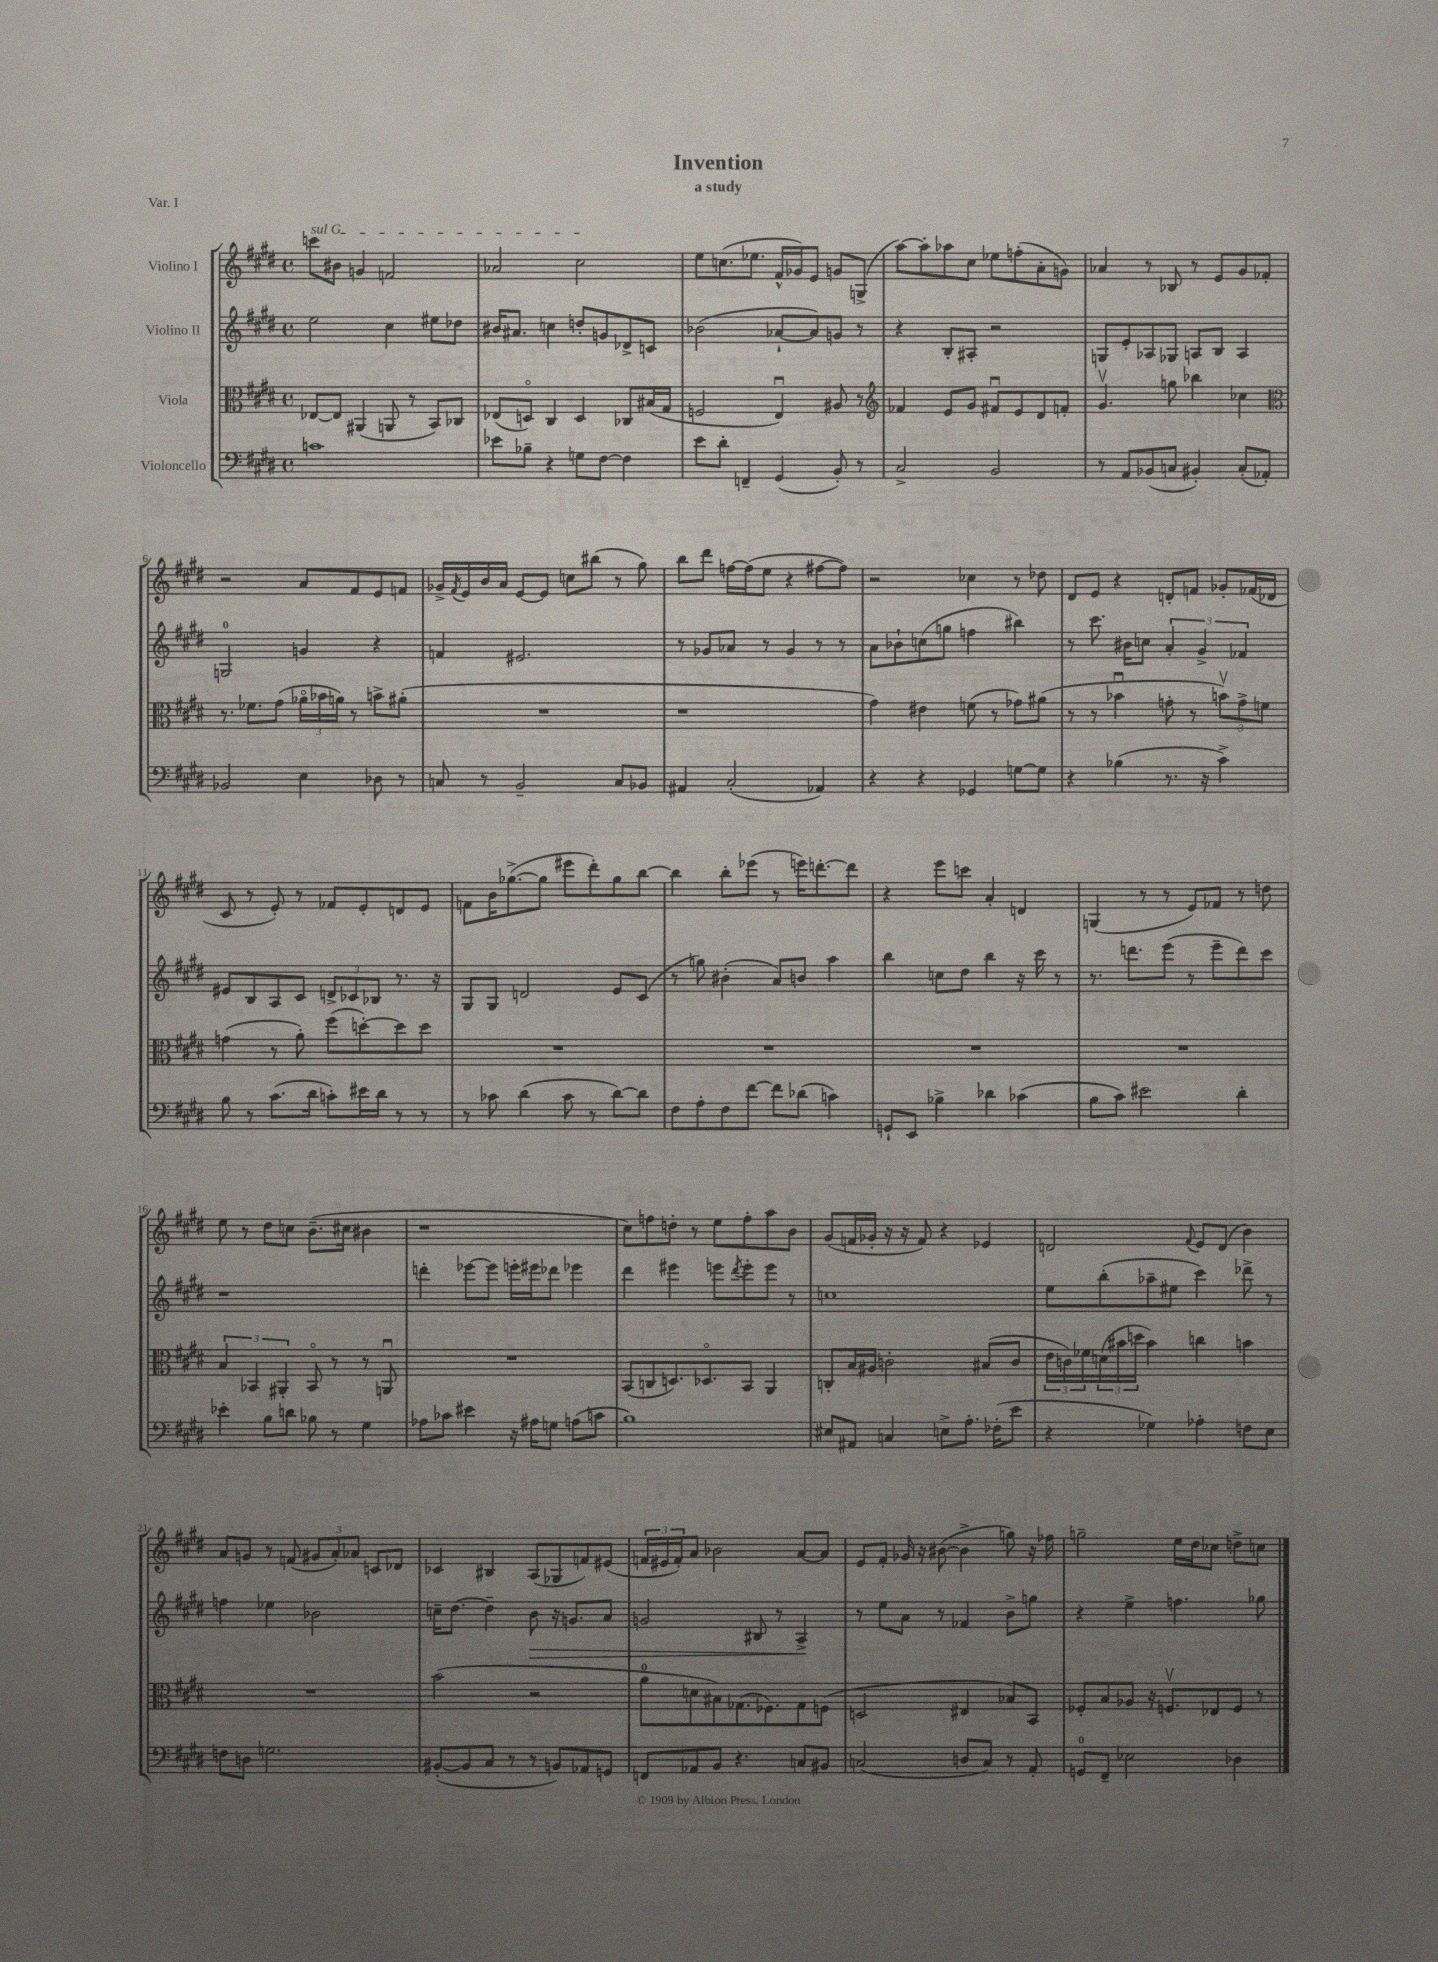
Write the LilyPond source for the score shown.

\header { title = "Invention" subtitle = "a study" piece = "Var. I" }
<<
\new StaffGroup <<
\new Staff = "s0" \with { instrumentName = "Violino I" } {
    \clef treble \key e \major \defaultTimeSignature \time 4/4
    \once \override TextSpanner.bound-details.left.text = \markup { \italic "sul G" } c'''8\startTextSpan bis'8 g'4 f'2 |
    aes'2 cis''2\stopTextSpan |
    e''8 c''8.( ees''8. fis'16-^ ges'16) e'8 g'8 g8->( |
    a''8~) a''8-. aes''8 cis''8 ees''8 f''8-.( a'8-. g'8) |
    aes'4 r8 bes8 r8 e'8 gis'8 fes'8-. |
    r2 a'8 fis'8 e'8 f'8 |
    ges'16-> \acciaccatura { fis'8 } e'16 b'16 a'16 e'8~ e'8 c''8 bis''8( r8 gis''8) |
    b''8 dis'''8 f''16~ f''16( e''8 r4 fis''8~ fis''8) |
    r2 ces''4 r8 des''8 |
    dis'8 e'8 r4 d'8-. f'8 ges'8-. fes'16( des'16 |
    cis'8 r8 e'8-.) r8 fes'8 e'8-. d'8 e'8 |
    f'8 b'16 ges''8.~->( ges''8 eis'''8 dis'''8-.) ges''8 b''8~ |
    b''4 b''8-. ees'''8( r8 e'''16) d'''8.~-. d'''8 |
    r4 e'''8 c'''8 a'4-. d'4 |
    g4( r8 r8 e'8) fes'8 r8 d''8 |
    e''8 r8 dis''8 c''8 b'8.--( cis''16 bis'4 |
    r1 |
    cis''8) f''8 d''8-. r8 e''8 f''8-. a''8 b'8 |
    gis'8( f'16 ges'16-. r16 r16 f'8) r4 ees'4 |
    d'2 \appoggiatura { fis'8 } e'8 d'8( b'4) |
    a'8 g'8 r8 f'8( \tuplet 3/2 { gis'8 a'8-.) aes'8 } c'8 des'8 |
    ces'4 bis4 a8( ges8 f'8) eis'8( |
    \tuplet 3/2 { f'16 eis'16 f'16-.) } a'8 bes'2 a'8~ a'8 |
    e'8 fis'8-. ges'16 r16 bis'8~( bis'4-> g''8) r16 fes''16 |
    g''2-- e''16 dis''16 ces''8 d''8-> c''8 \bar "|." |
}
\new Staff = "s1" \with { instrumentName = "Violino II" } {
    \clef treble \key e \major \defaultTimeSignature \time 4/4
    e''2 cis''4 eis''8 des''8 |
    bis'16 ais'8. c''4 d''8-. g'8 des'8-> c'8 |
    bes'2( aes'8~-! aes'8) g'8 r8 |
    r4 b8-. ais8-. r2 |
    g8 e'8-. aes8 ges8 a8 b8 a4 |
    g2-0 g'4 r4 |
    f'4 eis'2. |
    r8 ges'8 aes'8 r8 ges'4 r8 r8 |
    a'8 bes'8-! c''8( g''8 f''4 bis''4) |
    r8 cis'''8. bis'16 c''8 \tuplet 3/2 { a'4-. gis'4-> fes'4 } |
    eis'8 b8 a8 cis'8 \tuplet 3/2 { d'8-> ces'8 bes8 } r8. r16 |
    gis8 gis8 d'2 e'8 cis'8( |
    r8 g''8) bis'4-.( a'8) b'8 a''4 |
    b''4 c''8 dis''8 b''4 r16 cis'''16 r8 |
    r8. d'''8. e'''8( r8 e'''8-- d'''8) cis'''8 |
    r1 |
    d'''4-. ees'''8~ ees'''8 e'''16-. eis'''16 des'''8 ees'''4 |
    dis'''4 eis'''4 e'''8 \acciaccatura { dis'''8 } e'''8-. e'''8 r8 |
    c''1 |
    e''8 b''8-.( aes''8-- eis''8 cis'''4) des'''8-> r8 |
    f''4 ees''4 bes'2 |
    c''16-- dis''8.~ dis''4-- b'8\> r16 g'8. a'8 |
    g'2 bis8 r8 a4->\! |
    r8 e''8 a'8 r8 fes'4 b'8-> g''8 |
    r4 e''4-> f''4. ges''8 \bar "|." |
}
\new Staff = "s2" \with { instrumentName = "Viola" } {
    \clef alto \key e \major \defaultTimeSignature \time 4/4
    ees8~ ees8 ais,4( a,8 r8 b,8) ces8 |
    ees8( d8\flageolet) cis4 d4 ces8 bis16( gis16 |
    f2 e4\downbow) ais8 r8 |
    \clef treble fes'4 e'8 gis'8 fis'8\downbow e'8 dis'8 f'8-. |
    gis'4.\upbow g''8 bes''4 ces''4 |
    \clef alto r8. fes'8. gis'8( \tuplet 3/2 { aes'16\flageolet bes'16 a'16) } r8 b'8-> ais'8-.( |
    R1 |
    r1 |
    gis'4) eis'4 f'8( r8 ges'8) ais'8( |
    r8 r8 bes'4\downbow g'8-. r8 \tuplet 3/2 { b'8\upbow) g'8-> f'8 } |
    g'4( r8 a'8-.) fis''8( d''8~-.) d''8 d''8 |
    R1 |
    R1 |
    R1 |
    R1 |
    \tuplet 3/2 { b4 bes,4 ais,4-. } bes,8\flageolet r8 r8 a,8\downbow |
    R1 |
    b,8( c8 d8.) des8.\flageolet b,8 a,4 |
    c8-. b16 ais16 c'2-. bis8( c'8 |
    \tuplet 3/2 { e'16 c'16) fes'16 } \tuplet 3/2 { d'16( bis'16 d''16 } bis'4) c''4 b'4 |
    R1 |
    b'2( r2 |
    a'8-0 d'8 bis8) ges8.( fes8.) ges8 f8( |
    d2 eis4 bes8) b,8 |
    fes8-. b8 aes8 r16 f8.\upbow ees8 f8 r8 \bar "|." |
}
\new Staff = "s3" \with { instrumentName = "Violoncello" } {
    \clef bass \key e \major \defaultTimeSignature \time 4/4
    c'1 |
    ees'8 bes8-- r4 g8 fis8~ fis4 |
    e'8 dis'8-. f,4-- gis,4( b,8-.) r8 |
    cis2-> b,2 |
    r8 a,8 bes,8( c8 bis,4-.) c8-.( aes,8-.) |
    bes,2 e4 des8 r8 |
    c8 r8 b,2-- c8 bes,8 |
    ais,4 cis2-.( aes,4) |
    r4 r4 ges,4 g8~ g8 |
    r4 bes4( r8. r16 cis'4->) |
    b8 r8 cis'8.( dis'16 c'8-.) eis'16 dis'16 r8 r8 |
    r8 ces'8 dis'4( ces'8 r8 dis'8~) dis'8 |
    fis8 a8-. fis8 fis'8~ fis'8 des'8( c'4) |
    g,8-! e,8 bes4-> des'4 ces'4( |
    b8 cis'8) eis'2 dis'4-. |
    ees'4-. b8 d'8 bes8 r8 gis4 |
    aes8 ces'8 eis'4 r16 ais16 g8 a8( c'8 |
    b1) |
    eis8 ais,8 c4 e8-> a8.-. fes16-.( e'8 |
    r4 ges4) aes4-. f8 e8 |
    f8 d8 g2. |
    bis,8~-.( bis,8 cis8 r8 r8 b,8) aes,8 g,8 |
    f,8 aes,8 b,8 r4. c8 bis,8 |
    c2( d8 c8) r8 a,8-. |
    g,8-0 fis,8-- ees2 des4 \bar "|." |
}
>>
>>
